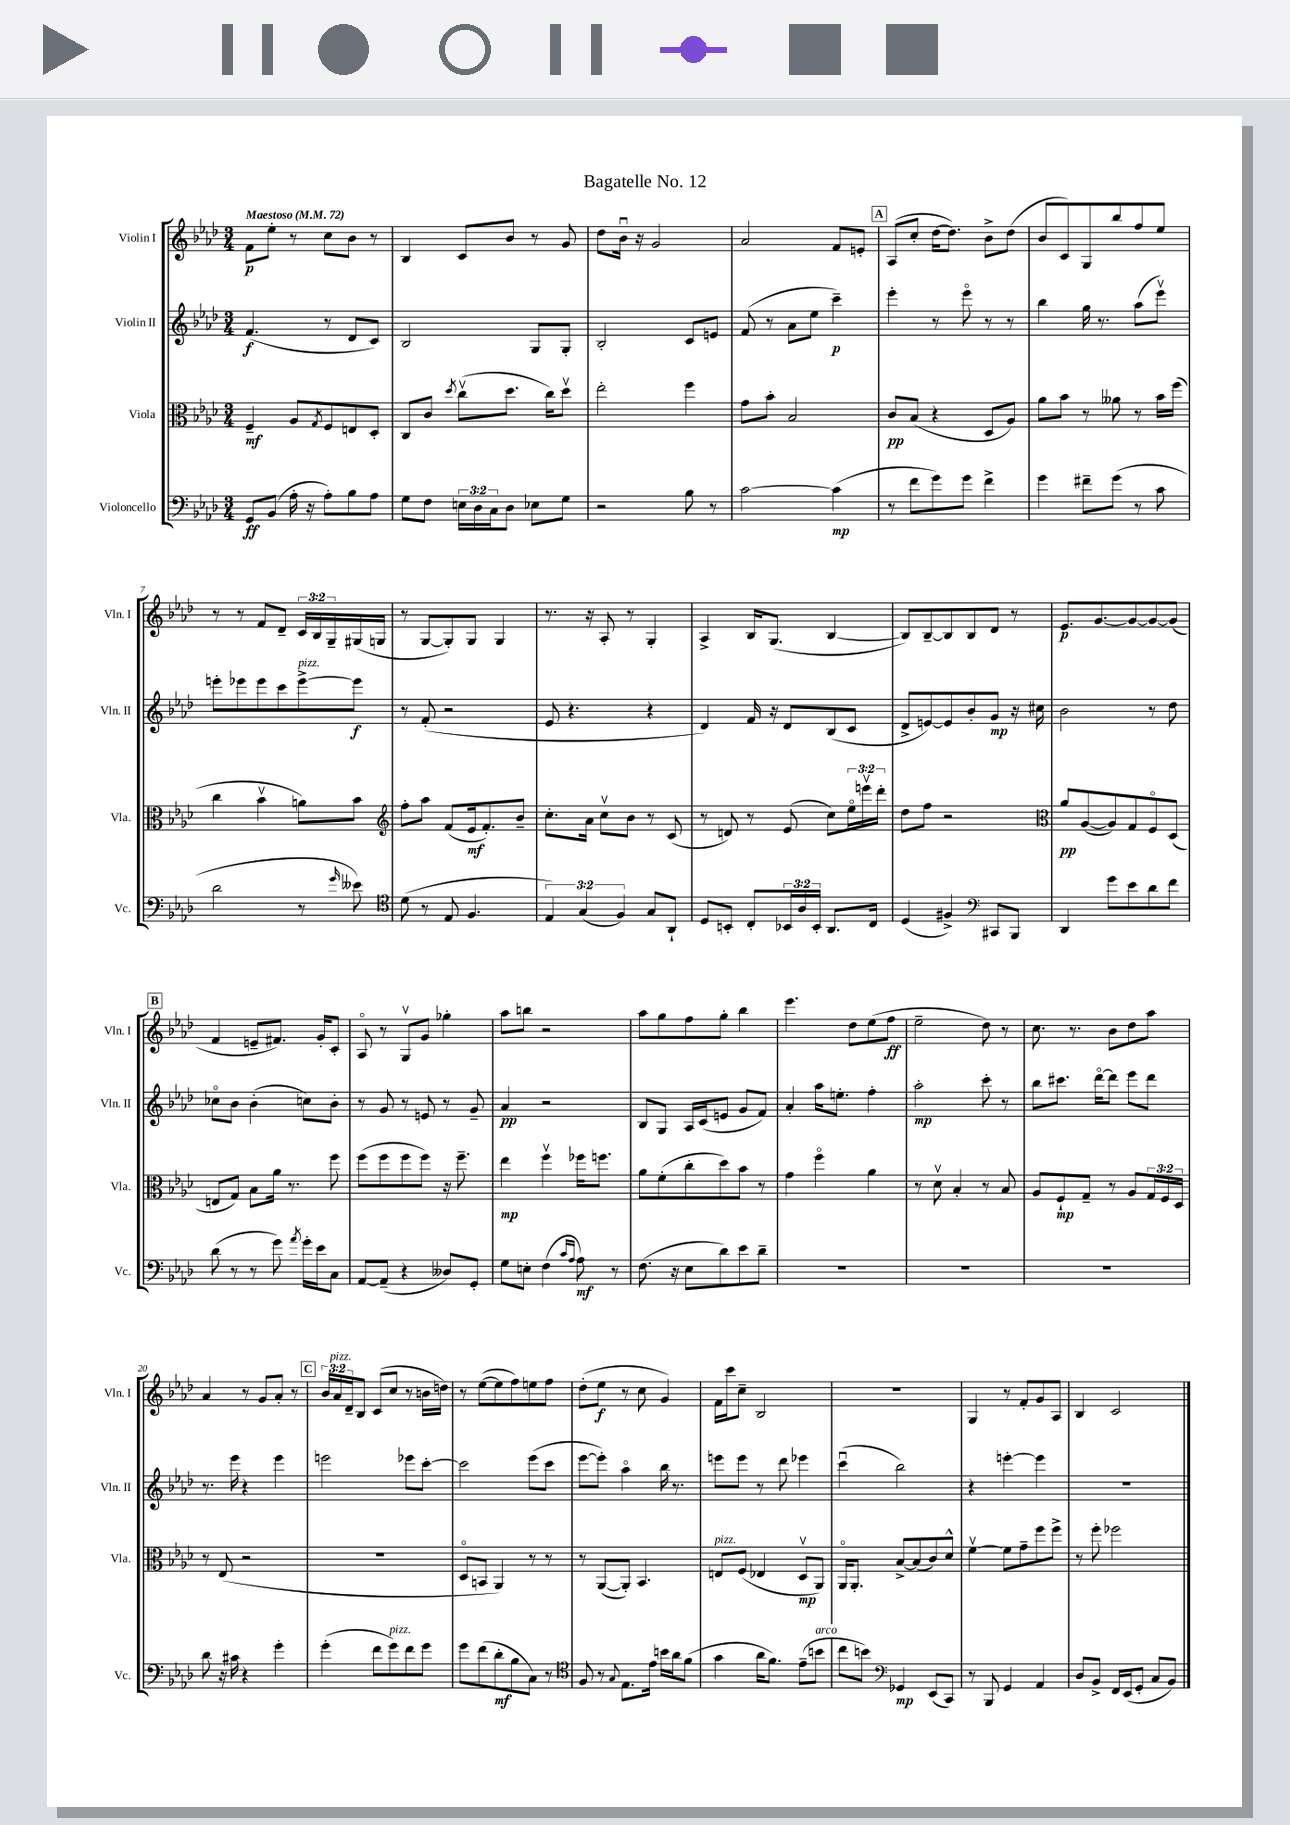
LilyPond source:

\header { title = "Bagatelle No. 12" }
<<
\new StaffGroup <<
\new Staff = "s0" \with { instrumentName = "Violin I" shortInstrumentName = "Vln. I" } {
    \clef treble \key aes \major \numericTimeSignature \time 3/4 \override Staff.TupletNumber.text = #tuplet-number::calc-fraction-text \tempo "Maestoso" 4 = 72
    f'8\p ees''8-. r8 c''8 bes'8 r8 |
    bes4 c'8 bes'8 r8 g'8 |
    des''8 bes'16\downbow r16 g'2 |
    aes'2 f'8 e'8-. |
    \mark \markup { \box "A" } aes8( c''8-. des''16~ des''8.) bes'8-> des''8( |
    bes'8 c'8) g8 bes''8 f''8 ees''8 |
    r8 r8 f'8 des'8-- \tuplet 3/2 { c'16 bes16 g16-- } gis16( g16 |
    r8 g8~ g8-.) g8 g4 |
    r8. r16 aes8-. r8 g4-. |
    aes4-> bes16 g8.( bes4~ |
    bes8) bes8~-- bes8 bes8 des'8 r8 |
    ees'8.\p g'8.~ g'8~ g'8~ g'8( |
    \mark \markup { \box "B" } f'4 e'8-- fis'8.) g'16-. c'8-. |
    aes8\flageolet r8 g8\upbow g'8 ges''4-. |
    aes''8 b''8 r2 |
    aes''8 g''8 f''8 g''8-. bes''4 |
    ees'''4. des''8 ees''8( f''8\ff |
    ees''2-- des''8) r8 |
    c''8. r8. bes'8 des''8 aes''8 |
    aes'4 r8 g'8 aes'8-. r8 |
    \mark \markup { \box "C" } \tuplet 3/2 { bes'16 aes'16^\markup { \italic "pizz." } des'16-- } bes8 c'8( c''8 r8 b'16 d''16) |
    r8 ees''8~( ees''8 f''8) e''8 f''8 |
    des''8-.( ees''8\f r8 c''8 g'4) |
    f'16 c'''16 c''8-- bes2 |
    R2. |
    g4 r8 f'8-. g'8 aes8 |
    bes4 c'2 \bar "|." |
}
\new Staff = "s1" \with { instrumentName = "Violin II" shortInstrumentName = "Vln. II" } {
    \clef treble \key aes \major \numericTimeSignature \time 3/4
    f'4.\f( r8 des'8 c'8) |
    bes2 g8 g8-. |
    bes2-. c'8 e'8 |
    f'8( r8 aes'8 ees''8 c'''4--\p) |
    \mark \markup { \box "A" } ees'''4-. r8 ees'''8\flageolet r8 r8 |
    bes''4 g''16 r8. aes''8( ees'''8\upbow) |
    e'''8-. ees'''8 ees'''8 c'''8 ees'''8~->^\markup { \italic "pizz." } ees'''8\f |
    r8 f'8-.( r2 |
    ees'8 r4. r4 |
    des'4) f'16 r16 des'8 bes8( c'8 |
    des'8-> e'8~) e'8 bes'8-. g'8\mp r16 cis''16 |
    bes'2 r8 des''8 |
    \mark \markup { \box "B" } ces''8\flageolet bes'8 bes'4-.( c''8) bes'8-. |
    r8 g'8 r8 e'8 r8 g'8-- |
    aes'4\pp r2 |
    bes8 g8 aes16 c'16( e'8 g'8 f'8) |
    aes'4-. aes''16 e''8.-. f''4-. |
    aes''2-.\mp c'''8-. r8 |
    bes''8 cis'''8. des'''16~\flageolet des'''8 ees'''8 des'''8 |
    r8. ees'''16 r4 ees'''4 |
    \mark \markup { \box "C" } e'''2 ees'''8 c'''8~-. |
    c'''2 ees'''8( c'''8 |
    ees'''8~ ees'''8-.) aes''4\flageolet bes''16 r8. |
    e'''8 e'''8 r8 des'''8 ees'''4 |
    c'''4\downbow( bes''2) |
    r4 e'''4~-. e'''4 |
    R2. \bar "|." |
}
\new Staff = "s2" \with { instrumentName = "Viola" shortInstrumentName = "Vla." } {
    \clef alto \key aes \major \numericTimeSignature \time 3/4 \override Staff.TupletNumber.text = #tuplet-number::calc-fraction-text
    f4--\mf aes8 \acciaccatura { g8 } f8 e8 des8-. |
    c8 c'8 \acciaccatura { des''8 } c''8\upbow( des''8. c''16) des''8\upbow |
    ees''2-. f''4 |
    g'8 bes'8-. bes2 |
    \mark \markup { \box "A" } c'8\pp bes8( r4 des8 aes8) |
    aes'8 bes'8 r8 aeses'8 r8 bes'16 f''16( |
    c''4 bes'4\upbow a'8) bes'8 |
    \clef treble f''8-. aes''8 f'8( ees'16\mf f'8.-.) bes'8-- |
    c''8.-. aes'16 c''8\upbow bes'8 r8 c'8( |
    r8 d'8) r8 ees'8( c''8) \tuplet 3/2 { ees''16\flageolet e'''16\upbow des'''16-. } |
    des''8 f''8 r2 |
    \clef alto aes'8\pp aes8~( aes8) g8 f8\flageolet des8( |
    \mark \markup { \box "B" } e8 g8) bes8 aes'16 r8. f''8 |
    f''8( f''8 f''8 f''8) r16 f''8.-- |
    ees''4\mp f''4\upbow fes''16 f''8. |
    aes'8 f'8-.( c''8-. des''8) bes'8 r8 |
    g'4 f''4\flageolet aes'4 |
    r8 des'8\upbow bes4-. r8 bes8 |
    aes8 f8-!\mp g8-- r8 aes8 \tuplet 3/2 { g16 f16 des16 } |
    r8 ees8( r2 |
    \mark \markup { \box "C" } R2. |
    des8\flageolet b,8 aes,4) r8 r8 |
    r8 aes,8~( aes,8-.) bes,4. |
    e8^\markup { \italic "pizz." } f8( ees4 des8\upbow\mp aes,8) |
    aes,16\flageolet aes,8.-. bes8~-> bes8( c'8) des'8-^ |
    f'4~\upbow f'8 g'8-- f''8 f''8-> |
    r8 f''8-. fes''2 \bar "|." |
}
\new Staff = "s3" \with { instrumentName = "Violoncello" shortInstrumentName = "Vc." } {
    \clef bass \key aes \major \numericTimeSignature \time 3/4 \override Staff.TupletNumber.text = #tuplet-number::calc-fraction-text
    g,8\ff bes,8( aes16-. r16 aes8-.) bes8 aes8 |
    g8 f8 \tuplet 3/2 { e16 des16 c16 } des8 ees8 g8 |
    r2 bes8 r8 |
    c'2~ c'4\mp( |
    \mark \markup { \box "A" } r8 f'8 g'8) g'8 f'4-> |
    g'4 fis'8-- g'8( r8 c'8 |
    des'2 r8 \grace { g'16 } eeses'8) |
    \clef tenor des'8( r8 ees8 f4. |
    \tuplet 3/2 { ees4) g4( f4) } g8 aes,8-! |
    des8 b,8-. c8-. \tuplet 3/2 { bes,16 aes16 bes,16-. } aes,8. c16 |
    des4( fis4->) \clef bass cis,8 bes,,8 |
    des,4 g'8 ees'8 des'8 f'8 |
    \mark \markup { \box "B" } des'8( r8 r8 g'8) \acciaccatura { aes'8 } g'16-. ees'16 c8 |
    aes,8~ aes,8--( r4 deses8) g,8-. |
    g8 e8-. f4( \grace { c'16 aes16 } aes8\mf) r8 |
    f8.( r16 ees8 des'8) ees'8 des'8-- |
    R2. |
    R2. |
    R2. |
    des'8 r16 cis'16 r4 g'4-. |
    \mark \markup { \box "C" } g'4-.( f'8 g'8^\markup { \italic "pizz." }) f'8 g'8 |
    g'8 f'8( des'8-.\mf bes8 c8) r8 |
    \clef tenor f8 r8 \appoggiatura { g8 } ees8. ees'16 b'16 aes'16 f'8( |
    g'4 aes'16 f'8.) ees'8--( b'8^\markup { \italic "arco" } |
    c''8 b'8) \clef bass ges,4\mp ees,8( c,8) |
    r8 bes,,8 g,4 aes,4 |
    des8 bes,8-> f,16 ees,16( g,8-. c8 bes,8) \bar "|." |
}
>>
>>
